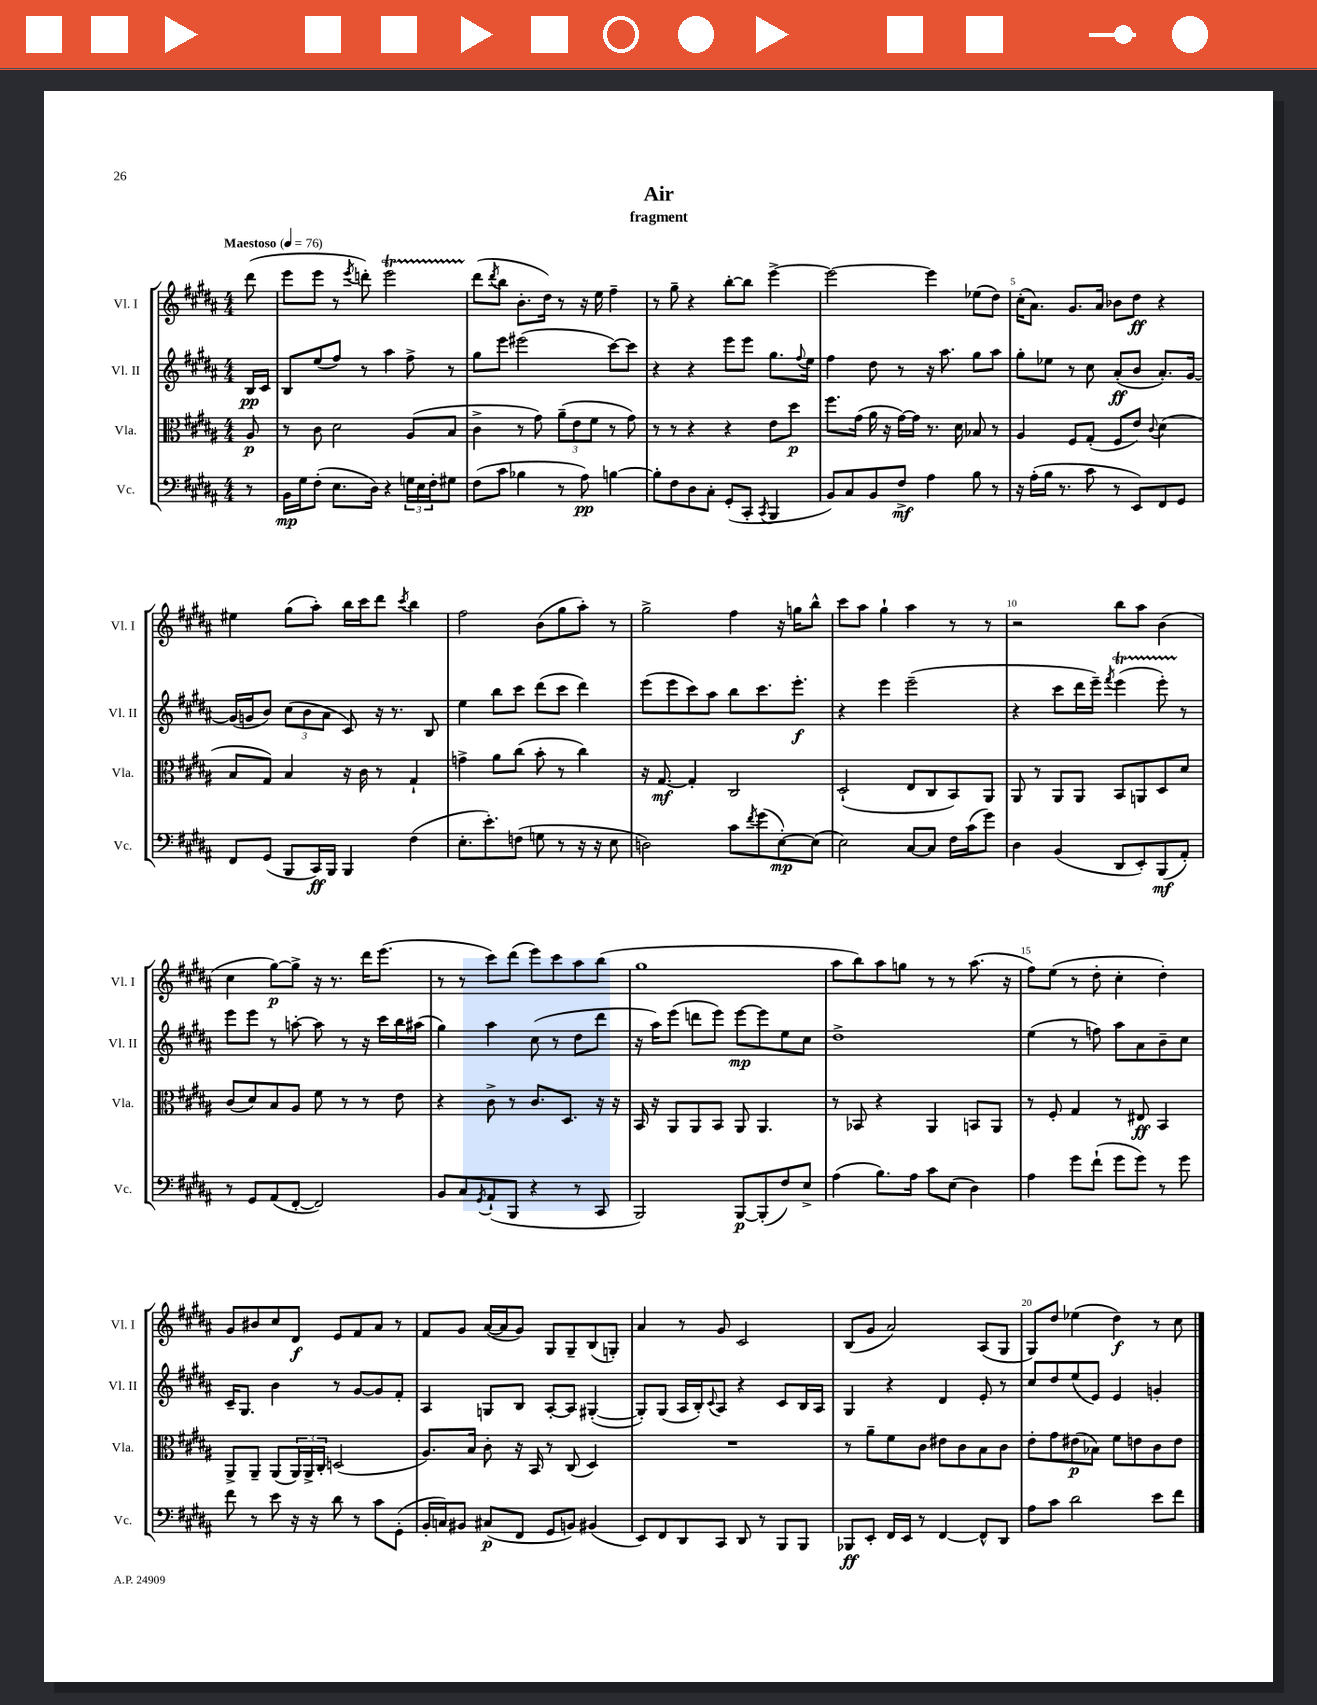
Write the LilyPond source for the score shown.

\header { title = "Air" subtitle = "fragment" }
<<
\new StaffGroup <<
\new Staff = "s0" \with { instrumentName = "Vl. I" shortInstrumentName = "Vl. I" } {
    \clef treble \key b \major \numericTimeSignature \time 4/4 \partial 8 \tempo "Maestoso" 4 = 76
    dis'''8( |
    e'''8 e'''8 r8 \acciaccatura { e'''8 } d'''8-.) e'''2\startTrillSpan |
    dis'''8\stopTrillSpan( \acciaccatura { dis'''8 } b''8 b'8.-. dis''16) r8 r16 e''16 fis''4-- |
    r8 gis''8-- r4 b''8~-. b''8 e'''4~-> |
    e'''2~ e'''4 ees''8( dis''8) |
    cis''16-.( ais'8.) gis'8. ais'16 bes'8 dis''8\ff r4 |
    eis''4 gis''8( ais''8-.) b''16 cis'''16 dis'''8 \acciaccatura { cis'''8 } b''4 |
    fis''2 b'8( gis''8 ais''8-.) r8 |
    gis''2-> fis''4 r16 g''16 b''8-^ |
    cis'''8 ais''8 gis''4-! ais''4 r8 r8 |
    r2 b''8 ais''8 b'4( |
    cis''4 gis''8~\p) gis''8-> r16 r8. dis'''16 e'''8.( |
    r8 r8 cis'''8) dis'''8( e'''8) cis'''8 ais''8 b''8( |
    gis''1 |
    ais''8 b''8) ais''8 g''8 r8 r8 ais''8.( r16 |
    fis''8) e''8( r8 dis''8-. cis''4-. dis''4-.) |
    gis'8 bis'8 cis''8 dis'8\f e'8 fis'8 ais'8 r8 |
    fis'8 gis'8 ais'16~( ais'16 gis'8) gis8 gis8-- b8( g8-.) |
    ais'4 r8 gis'8 cis'2 |
    b8( gis'8 ais'2) ais8( gis8 |
    gis8) dis''8 ees''4( dis''4\f) r8 cis''8 \bar "|." |
}
\new Staff = "s1" \with { instrumentName = "Vl. II" shortInstrumentName = "Vl. II" } {
    \clef treble \key b \major \numericTimeSignature \time 4/4 \partial 8
    b16\pp cis'16 |
    b8 e''8( fis''8) r8 ais''4 fis''8-> r8 |
    gis''8 e'''8 eis'''2( cis'''8~) cis'''8 |
    r4 r4 e'''8 e'''8 gis''8. \appoggiatura { fis''8 } e''16 |
    fis''4 dis''8 r8 r16 ais''8. gis''8 ais''8 |
    gis''8-. ees''8 r8 cis''8 ais'8-.\ff( b'8 ais'8.-.) gis'16~ |
    gis'16( g'16 b'8) \tuplet 3/2 { cis''8( b'8 ais'8 } cis'8) r16 r8. b8 |
    e''4 b''8 cis'''8 dis'''8( cis'''8 dis'''4) |
    e'''8( e'''8 cis'''8) ais''8 b''8 cis'''8. e'''8.-.\f |
    r4 e'''4 e'''2--( |
    r4 cis'''8 dis'''16 e'''16--) \acciaccatura { fis'''8 } e'''4\startTrillSpan( e'''8-.) r8\stopTrillSpan |
    e'''8 e'''8 r8 a''8~-. a''8 r8 r16 cis'''16 b''16 ais''16( |
    gis''4) ais''4 cis''8( r8 dis''8 dis'''8 |
    r16 ais''16) e'''8( d'''8 e'''8) e'''8~\mp e'''8 e''8 cis''8 |
    dis''1-> |
    e''4( r8 f''8) ais''8 ais'8 b'8-- cis''8 |
    cis'16-- gis8. b'4 r8 gis'8~ gis'8 fis'8-. |
    ais4 g8 b8 ais8~-. ais8 gis4~-.( |
    gis8-.) gis8( ais16 b16-.) \appoggiatura { cis'8 } ais8 r4 cis'8 b16 ais16 |
    gis4 r4 dis'4 e'8-. r8 |
    cis''8 dis''8 e''8( e'8) e'4 g'4-. \bar "|." |
}
\new Staff = "s2" \with { instrumentName = "Vla." shortInstrumentName = "Vla." } {
    \clef alto \key b \major \numericTimeSignature \time 4/4 \partial 8
    ais8\p |
    r8 cis'8 dis'2 ais8( b8 |
    cis'4-> r8 gis'8) \tuplet 3/2 { ais'8--( e'8 fis'8 } r8 gis'8) |
    r8 r8 r4 r4 e'8 dis''8\p |
    fis''8. gis'16( ais'16 r16 gis'16~) gis'16 r8. dis'16 bes8 r8 |
    ais4 fis8 gis8-.( fis8 e'8) \appoggiatura { cis'8 } dis'4( |
    b8 gis8) b4 r16 cis'16 r8 gis4-! |
    g'4-> ais'8 cis''8( b'8-. r8 cis''4) |
    r16 gis8.~\mf gis4-. cis2 |
    dis2-!( e8 cis8 b,8) ais,8 |
    ais,8 r8 ais,8 ais,8 b,8 a,8 dis8 dis'8 |
    cis'8( dis'8) b8 ais8 fis'8 r8 r8 e'8 |
    r4 cis'8-> r8 cis'8. dis8. r16 r16 |
    b,16 r16 ais,8 ais,8 b,8 ais,8 ais,4. |
    r8 bes,8 r4 ais,4 b,8 ais,8 |
    r8 fis8-. gis4 r8 eis8\ff b,4 |
    ais,8-> ais,8-- ais,8( \tuplet 3/2 { ais,16) ais,16-> cis16-. } d2( |
    ais8.) b16 cis'8-. r16 b,16 r8 cis8( dis4) |
    R1 |
    r8 ais'8-- fis'8 cis'8 eis'8 cis'8 b8 cis'8 |
    e'8-. gis'8 eis'8\p( bes8) fis'8 e'8 cis'8 e'8 \bar "|." |
}
\new Staff = "s3" \with { instrumentName = "Vc." shortInstrumentName = "Vc." } {
    \clef bass \key b \major \numericTimeSignature \time 4/4 \partial 8
    r8 |
    b,16\mp gis16 fis8-.( e8. dis16) r4 \tuplet 3/2 { g16 e16 fis16-. } gis8 |
    fis8( cis'8 bes4 r8 ais8\pp) b4~ |
    b8-. fis8 dis8 cis8-. gis,8-.( cis,8-. \acciaccatura { cis,8 } b,,4 |
    b,8) cis8 b,8 fis8->\mf ais4 b8 r8 |
    r16 ais16-.( b16 r8. cis'8 r8 e,8) fis,8 gis,8 |
    fis,8 gis,8( b,,8 cis,16\ff) b,,16 b,,4 fis4( |
    e8.-. e'8.-.) f8( g8 r8 r16 r16 e8 |
    d2) cis'8 \acciaccatura { fis'8 } gis'8( e8~-.\mp) e8( |
    e2) cis8~ cis8 fis16 cis'16( gis'8) |
    dis4 b,4( dis,8 e,8-.) b,,8\mf( ais,8-.) |
    r8 gis,8 ais,8( fis,8~-. fis,2) |
    b,8 cis8 \acciaccatura { gis,8 } ais,8-!( b,,8 r4 r8 cis,8 |
    b,,2) b,,8~\p b,,8-.( fis8) e8-> |
    ais4( b8.) ais16 cis'8 e8( dis4) |
    ais4 gis'8 fis'8-!( gis'8 gis'8) r8 gis'8 |
    fis'8 r8 e'8 r16 r16 dis'8 r8 cis'8 gis,8-.( |
    b,16-. c16) bis,8 cis8\p( fis,8 gis,8 b,8) bis,4( |
    e,8) fis,8 dis,8 cis,8 dis,8 r8 b,,8 b,,8 |
    bes,,8\ff e,8-. fis,16 e,16 r8 fis,4~ fis,8-^ dis,8 |
    ais8 cis'8 dis'2 e'8 fis'8 \bar "|." |
}
>>
>>
